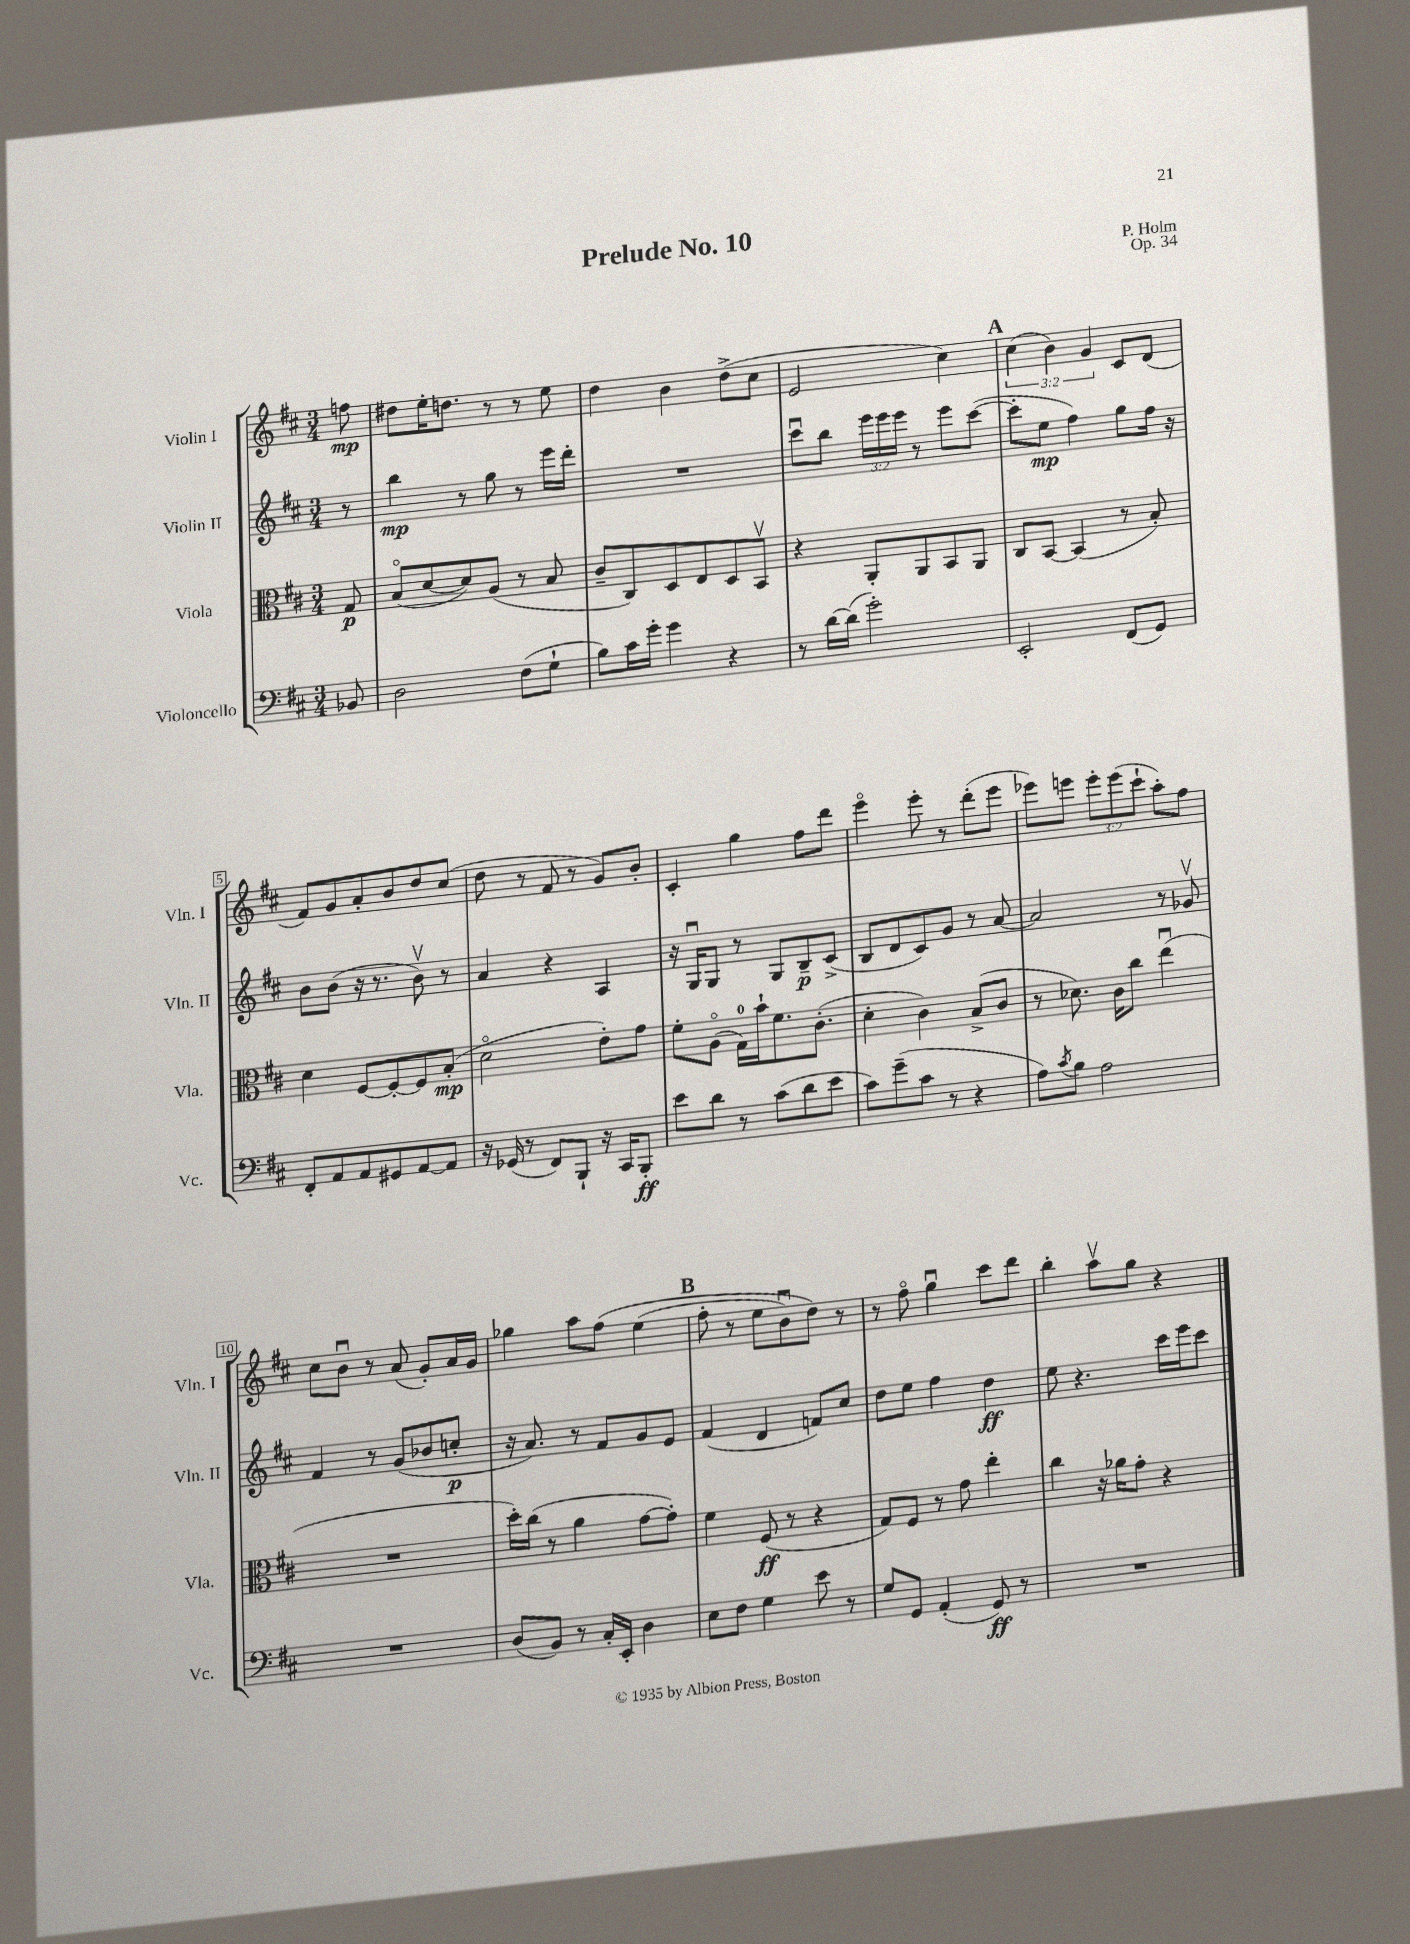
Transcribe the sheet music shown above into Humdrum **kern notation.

**kern	**kern	**kern	**kern
*staff4	*staff3	*staff2	*staff1
*clefF4	*clefC3	*clefG2	*clefG2
*k[f#c#]	*k[f#c#]	*k[f#c#]	*k[f#c#]
*M3/4	*M3/4	*M3/4	*M3/4
8BB-	8G	8r	8ff
=	=	=	=
2D	(8Bo	4bb	8dd#
.	[8d	.	16ee'
.	.	.	8.dd
.	8d])	8r	.
.	(8A	8gg	8r
(8F#	8r	8r	8r
8G`	8B	16eee	8ee
.	.	16ddd'	.
=	=	=	=
8B)	8c#~	2.r	4dd
16c#	8C#)	.	.
16g'	.	.	.
4g	8D	.	4b
.	8E	.	.
4r	8D	.	(8dd^
.	8BBv	.	8cc#
=	=	=	=
8r	4r	8ccc#u	2e
[16d	.	8bb	.
(16d]	.	.	.
2g')	8AA'	24eee	.
.	.	24eee	.
.	.	24eee	.
.	8AA	8r	.
.	8BB	8eee	4cc#)
.	8AA	([8ccc#	.
=	=	=	=
2EE'	8C#	8ccc#']	(6cc#
.	[8BB	8ee	.
.	.	.	6b)
.	(4BB]	4ff#)	.
.	.	.	6g
(8FF#	8r	8gg	8c#
8GG)	8B')	16ff#	(8d
.	.	16r	.
=	=	=	=
8FF#'	4d	8b	8f#)
8AA	.	(8b	8g
8AA	[8F#	16r	8a'
.	.	8.r	.
8GG#	8F#'_	.	8b
[8AA	8F#]	8bv)	8dd
8AA]	(8B'	8r	(8cc#
=	=	=	=
16r	2do	4a	8dd
(16GG-	.	.	.
8r	.	.	8r
8FF#)	.	4r	8f#
8BBB`	.	.	8r
16r	8e')	4A	8g)
16CC#	.	.	.
8BBB'	8g	.	8b'
=	=	=	=
8e	8f#'	16r	4c#'
.	.	16Gu	.
8d	(8Ao	8G	.
8r	16G)	8r	4gg
.	16b`	.	.
(8c#	8.f#	8G	.
8d	.	8B~	8ff#
.	(8.c#'	.	.
8e	.	(8c#^	8ddd
=	=	=	=
8c#)	4d'	8B	4eeeo
(8g~	.	8d	.
8c#	4c#)	8c#)	8eee'
8r	.	8g	8r
4r	(8B^	8r	(8ddd'
.	8c#	[8a	8eee
=	=	=	=
8A)	8r	2a]	8eee-)
8qc#	.	.	.
8B	8.d-)	.	8eee
2A	.	.	12eee'
.	16c#	.	.
.	.	.	(12eee
.	8cc#	.	.
.	.	.	12ccc#`
.	(4eeu	8r	8aa')
.	.	8g-v	8ff#
=	=	=	=
2.r	2.r	4f#	8cc#
.	.	.	8bu
.	.	8r	8r
.	.	(8g	(8a
.	.	8b-	8g')
.	.	8cc'	16a
.	.	.	16g
=	=	=	=
(8D	16dd')	16r	4gg-
.	(16cc#	8.a)	.
8BB)	8r	.	.
8r	4a	8r	8aa
16C#'	.	8f#	&(8ff#
16EE'	.	.	.
4D	[8g	8g	(4ee
.	8g'])	8e	.
=	=	=	=
8E	4f#	(4f#	8ff#'
8F#	.	.	8r
4G	(8F#	4d	8ee
.	8r	.	8bu)
8e	4r	8f)	8dd&)
8r	.	8cc#	8r
=	=	=	=
8G	8G)	8dd	8r
8GG	8F#	8ee	8ff#o
(4AA'	8r	4ff#	4ggu
.	8g	.	.
8GG)	4ee'	4dd	8ccc#
8r	.	.	8ddd
=	=	=	=
2.r	4cc#	8ee	4bb'
.	.	4.r	.
.	16r	.	8aav
.	16a-	.	.
.	8g'	.	8gg
.	4r	16ccc#	4r
.	.	16eee	.
.	.	8ccc#	.
==	==	==	==
*-	*-	*-	*-
